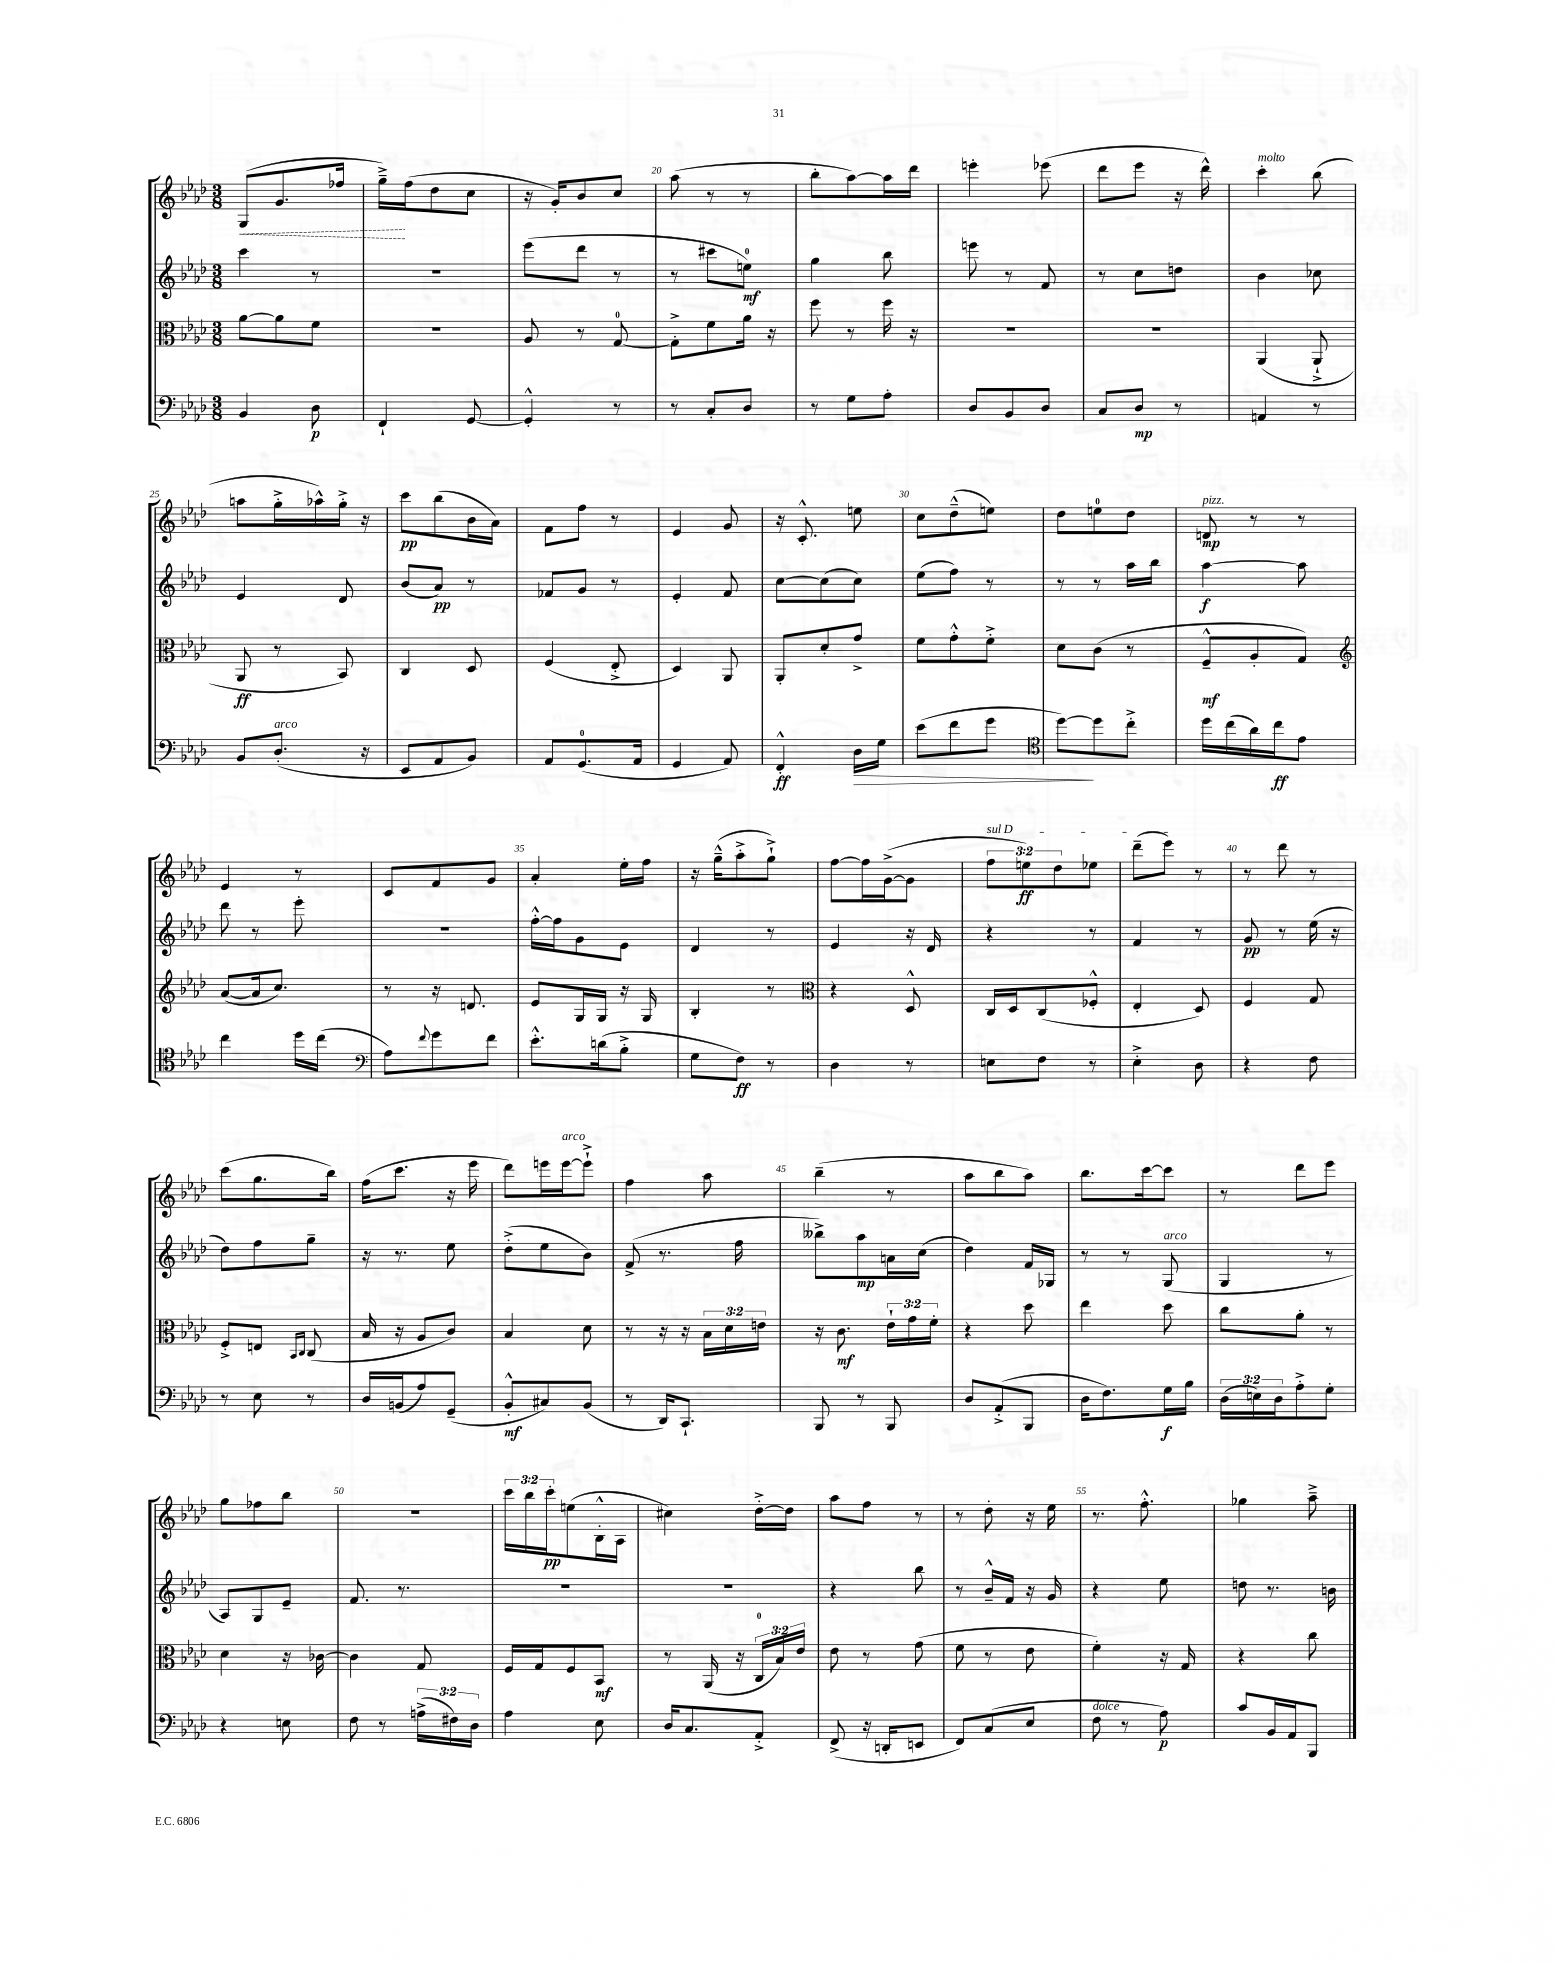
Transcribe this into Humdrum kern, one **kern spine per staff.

**kern	**dynam	**kern	**dynam	**kern	**dynam	**kern	**dynam
*part4	*part4	*part3	*part3	*part2	*part2	*part1	*part1
*staff4	*staff4	*staff3	*staff3	*staff2	*staff2	*staff1	*staff1
*clefF4	*	*clefC3	*	*clefG2	*	*clefG2	*
*k[b-e-a-d-]	*	*k[b-e-a-d-]	*	*k[b-e-a-d-]	*	*k[b-e-a-d-]	*
*M3/8	*	*M3/8	*	*M3/8	*	*M3/8	*
=17	=17	=17	=17	=17	=17	=17	=17
!	!	!	!	!	!	!	!LO:HP:b
4BB-/	.	[8a-\L	.	4ccc\	.	(8G/L	<
.	.	8a-\]	.	.	.	8.g/	.
8D-\	p	8f\J	.	8r	.	.	.
.	.	.	.	.	.	16ff-X/Jk	.
=18	=18	=18	=18	=18	=18	=18	=18
4FF`/	.	4.r	.	4.r	.	16gg~^\LL)	.
.	.	.	.	.	.	(16ff\J	[
.	.	.	.	.	.	8dd-\	.
[8GG/	.	.	.	.	.	8cc\J	.
=19	=19	=19	=19	=19	=19	=19	=19
4GG'^^/]	.	8A-/	.	(8eee-\L	.	16r	.
.	.	.	.	.	.	16g'/KL)	.
.	.	8r	.	8ddd-\J	.	8b-/	.
8r	.	[8G/	.	8r	.	8cc/J	.
=20	=20	=20	=20	=20	=20	=20	=20
8r	.	8G'^\L]	.	8r	.	(8aa-\	.
8C'/L	.	8f\	.	8ccc#X\L	.	8r	.
8D-/J	.	16a-\Jk	.	8een\J)	mf	8r	.
.	.	16r	.	.	.	.	.
=21	=21	=21	=21	=21	=21	=21	=21
8r	.	8ff\	.	4gg\	.	8bb-'\L	.
8G\L	.	8r	.	.	.	[8aa-\)	.
8A-'\J	.	16ff\	.	8bb-\	.	16aa-\L]	.
.	.	16r	.	.	.	16ddd-\JJ	.
=22	=22	=22	=22	=22	=22	=22	=22
8D-/L	.	4.r	.	8eeen\	.	4eeen'\	.
8BB-/	.	.	.	8r	.	.	.
8D-/J	.	.	.	8f/	.	(8eee-X\	.
=23	=23	=23	=23	=23	=23	=23	=23
8C/L	.	4.r	.	8r	.	8ddd-\L	.
8D-/J	mp	.	.	8cc\L	.	8eee-\J	.
8r	.	.	.	8ddn\J	.	16r	.
.	.	.	.	.	.	16ddd-^^\)	.
=24	=24	=24	=24	=24	=24	=24	=24
!	!	!	!	!	!	!LO:TX:a:i:t=molto	!
4AAn/	.	(4AA-/	.	4b-\	.	4ccc'\	.
8r	.	8AA-`^/	.	8cc-X\	.	(8bb-\	.
!!LO:LB:g=z
=25	=25	=25	=25	=25	=25	=25	=25
8BB-/L	.	8AA-/	ff	4e-/	.	8aan\L	.
!LO:TX:a:i:t=arco	!	!	!	!	!	!	!
(8.D-'/J	.	8r	.	.	.	16gg'^\L	.
.	.	.	.	.	.	16aa-X^^\)	.
.	.	8BB-/)	.	8d-/	.	16gg'^\JJ	.
16r	.	.	.	.	.	16r	.
=26	=26	=26	=26	=26	=26	=26	=26
8EE-/L	.	4C/	.	(8b-/L	.	8ccc\L	pp
8AA-/	.	.	.	8a-/J)	pp	(8bb-\	.
8BB-/J)	.	8D-/	.	8r	.	16b-\L	.
.	.	.	.	.	.	16a-\JJ)	.
=27	=27	=27	=27	=27	=27	=27	=27
8AA-/L	.	(4F/	.	8f-X/L	.	8f\L	.
(8.GG/	.	.	.	8g/J	.	8ff\J	.
.	.	8E-'^/	.	8r	.	8r	.
16AA-/Jk	.	.	.	.	.	.	.
=28	=28	=28	=28	=28	=28	=28	=28
4GG/	.	4D-/)	.	4e-'/	.	4e-/	.
8AA-/)	.	8AA-/	.	8f/	.	8g/	.
=29	=29	=29	=29	=29	=29	=29	=29
4FF'^^/	ff	8AA-'/L	.	[8cc\L	.	16r	.
.	.	.	.	.	.	8.c'^^/	.
.	.	8d-'/	.	(8cc\]	.	.	.
!	!LO:HP:b	!	!	!	!	!	!
16D-\LL	>	8g^/J	.	8cc\J)	.	8een\	.
16G\JJ	.	.	.	.	.	.	.
=30	=30	=30	=30	=30	=30	=30	=30
(8e-\L	.	8f\L	.	(8ee-\L	.	8cc\L	.
8f\	.	8g'^^\	.	8ff\J)	.	(8dd-~^^\	.
8g\J	.	8f'^\J	.	8r	.	8een\J)	.
=31	=31	=31	=31	=31	=31	=31	=31
*clefC4	*	*	*	*	*	*	*
[8dd-\L)	.	8d-\L	.	8r	.	8dd-\L	.
8dd-\]	]	(8c\J	.	8r	.	8een\	.
8cc'^\J	.	8r	.	16aa-\LL	.	8dd-\J	.
.	.	.	.	16bb-\JJ	.	.	.
=32	=32	=32	=32	=32	=32	=32	=32
!	!	!	!	!	!	!LO:TX:a:i:t=pizz.	!
16dd-\LL	.	8F~^^/L	mf	[4aa-\	f	8dn/	mp
(16cc\	.	.	.	.	.	.	.
16a-\)	.	8A-'/	.	.	.	8r	.
16cc\J	ff	.	.	.	.	.	.
8e-\J	.	8G/J)	.	8aa-\]	.	8r	.
!!LO:LB:g=z
=33	=33	=33	=33	=33	=33	=33	=33
*	*	*clefG2	*	*	*	*	*
4cc\	.	([8a-/L	.	8ddd-\	.	4e-/	.
.	.	16a-/k]	.	8r	.	.	.
.	.	8.cc/J)	.	.	.	.	.
16dd-\LL	.	.	.	8eee-'\	.	8r	.
(16cc\JJ	.	.	.	.	.	.	.
=34	=34	=34	=34	=34	=34	=34	=34
*clefF4	*	*	*	*	*	*	*
8A-\L)	.	8r	.	4.r	.	8c/L	.
8qqf/	.	.	.	.	.	.	.
8g\	.	16r	.	.	.	8f/	.
.	.	8.dn/	.	.	.	.	.
8f\J	.	.	.	.	.	8g/J	.
=35	=35	=35	=35	=35	=35	=35	=35
8.e-'^^\L	.	8e-/L	.	[16ff'^^\LL	.	4a-'/	.
.	.	.	.	16ff\J]	.	.	.
.	.	16G/L	.	8g\	.	.	.
(16dn\k	.	16G/JJ	.	.	.	.	.
8B-'^\J	.	16r	.	8e-\J	.	16ee-'\LL	.
.	.	16G/	.	.	.	16ff\JJ	.
=36	=36	=36	=36	=36	=36	=36	=36
8G\L	.	4B-'/	.	4d-/	.	16r	.
.	.	.	.	.	.	(16gg~^^\KL	.
8F\J)	ff	.	.	.	.	8aa-'^\	.
8r	.	8r	.	8r	.	8gg`^\J)	.
=37	=37	=37	=37	=37	=37	=37	=37
*	*	*clefC3	*	*	*	*	*
4D-\	.	4r	.	4e-/	.	[8ff\L	.
.	.	.	.	.	.	16ff\L]	.
.	.	.	.	.	.	([16g^\J	.
8r	.	8D-^^/	.	16r	.	8g\J]	.
.	.	.	.	16d-/	.	.	.
=38	=38	=38	=38	=38	=38	=38	=38
!	!	!	!	!	!	!LO:TX:a:i:t=sul D	!
8En\L	.	16C/LL	.	4r	.	12ff\L	.
.	.	16D-/J	.	.	.	.	.
.	.	.	.	.	.	12een\)	ff
8F\J	.	(8C/	.	.	.	.	.
.	.	.	.	.	.	12dd-\	.
8r	.	8F-X'^^/J	.	8r	.	8ee-X\J	.
=39	=39	=39	=39	=39	=39	=39	=39
4E-'^\	.	4E-'/	.	4f/	.	(8ddd-~\L	.
.	.	.	.	.	.	8eee-\J)	.
8D-\	.	8D-/)	.	8r	.	8r	.
=40	=40	=40	=40	=40	=40	=40	=40
4r	.	4F/	.	8g/	pp	8r	.
.	.	.	.	8r	.	8ddd-\	.
8F\	.	8G/	.	(16ee-\	.	8r	.
.	.	.	.	16r	.	.	.
!!LO:LB:g=z
=41	=41	=41	=41	=41	=41	=41	=41
8r	.	8F'^/L	.	8dd-\L)	.	(8ccc\L	.
8E-\	.	8En/J	.	8ff\	.	8.gg\	.
.	.	16qqBB-/LL	.	.	.	.	.
.	.	16qqC/JJ	.	.	.	.	.
8r	.	(8C/	.	8gg~\J	.	.	.
.	.	.	.	.	.	16bb-\Jk)	.
=42	=42	=42	=42	=42	=42	=42	=42
16D-/LL	.	16B-/	.	16r	.	(16ff\KL	.
(16BBn/J	.	16r	.	8.r	.	8.ccc\J	.
8A-/)	.	8A-/L	.	.	.	.	.
(8GG~/J	.	8c/J)	.	8ee-\	.	16r	.
.	.	.	.	.	.	16eee-\	.
=43	=43	=43	=43	=43	=43	=43	=43
8BB-'^^/L	mf	4B-/	.	(8dd-'^\L	.	8ddd-\L)	.
8C#X/)	.	.	.	8ee-\	.	16eeen\L	.
!	!	!	!	!	!	!LO:TX:a:i:t=arco	!
.	.	.	.	.	.	[16eee\J	.
(8BB-/J	.	8d-\	.	8b-\J)	.	8eee`^\J]	.
=44	=44	=44	=44	=44	=44	=44	=44
8r	.	8r	.	(8f^/	.	4ff\	.
16DD-/KL)	.	16r	.	8.r	.	.	.
8.CC`/J	.	16r	.	.	.	.	.
.	.	24B-\LL	.	.	.	8aa-\	.
.	.	24d-\	.	.	.	.	.
.	.	.	.	16ff\	.	.	.
.	.	24en\JJ	.	.	.	.	.
=45	=45	=45	=45	=45	=45	=45	=45
8BBB-/	.	16r	.	8bb--X^\L)	.	(4bb-~\	.
.	.	8.c\	mf	.	.	.	.
8r	.	.	.	8aa-\	mp	.	.
8BBB-/	.	24e-`\LL	.	16an\L	.	8r	.
.	.	24g\	.	.	.	.	.
.	.	.	.	(16cc\JJ	.	.	.
.	.	24f'\JJ	.	.	.	.	.
=46	=46	=46	=46	=46	=46	=46	=46
8D-/L	.	4r	.	4dd-\)	.	8aa-\L	.
(8AA-'^/	.	.	.	.	.	8bb-\	.
8BBB-/J	.	8dd-\	.	16f/LL	.	8aa-\J)	.
.	.	.	.	16G-X/JJ	.	.	.
=47	=47	=47	=47	=47	=47	=47	=47
16D-\KL	.	4ee-\	.	8r	.	8.bb-\L	.
8.F\)	.	.	.	.	.	.	.
.	.	.	.	8r	.	.	.
.	.	.	.	.	.	[16ccc\k	.
!	!	!	!	!LO:TX:a:i:t=arco	!	!	!
16G\L	f	8dd-\	.	(8G/	.	8ccc\J]	.
16B-\JJ	.	.	.	.	.	.	.
=48	=48	=48	=48	=48	=48	=48	=48
(24D-\LL	.	8cc\L	.	4G/	.	8r	.
24En\)	.	.	.	.	.	.	.
24D-\J	.	.	.	.	.	.	.
8A-'^\	.	8a-'\J	.	.	.	8ddd-\L	.
8G'\J	.	8r	.	8r	.	8eee-\J	.
!!LO:LB:g=z
=49	=49	=49	=49	=49	=49	=49	=49
4r	.	4d-\	.	8A-/L)	.	8gg\L	.
.	.	.	.	8G/	.	8ff-X\	.
8En\	.	16r	.	8e-~/J	.	8bb-\J	.
.	.	[16c-X\	.	.	.	.	.
=50	=50	=50	=50	=50	=50	=50	=50
8F\	.	4c-\]	.	8.f/	.	4.r	.
8r	.	.	.	.	.	.	.
.	.	.	.	8.r	.	.	.
(24An^\LL	.	8G/	.	.	.	.	.
24F#X\)	.	.	.	.	.	.	.
24D-\JJ	.	.	.	.	.	.	.
=51	=51	=51	=51	=51	=51	=51	=51
4A-\	.	16F/LL	.	4.r	.	24ccc\LL	.
.	.	.	.	.	.	24bb-\	.
.	.	16G/J	.	.	.	.	.
.	.	.	.	.	.	24ccc'\J	pp
.	.	8F/	.	.	.	(8een\	.
8E-\	.	8BB-/J	mf	.	.	16B-'^^\L	.
.	.	.	.	.	.	16A-\JJ	.
=52	=52	=52	=52	=52	=52	=52	=52
16D-/KL	.	8r	.	4.r	.	4cc#X\)	.
8.C/	.	.	.	.	.	.	.
.	.	(16AA-/	.	.	.	.	.
.	.	16r	.	.	.	.	.
8AA-'^/J	.	24C/LL	.	.	.	[16dd-'^\LL	.
.	.	24B-/)	.	.	.	.	.
.	.	.	.	.	.	16dd-\JJ]	.
.	.	24e-/JJ	.	.	.	.	.
=53	=53	=53	=53	=53	=53	=53	=53
(8FF^/	.	8e-\	.	4r	.	8aa-\L	.
16r	.	8r	.	.	.	8ff\J	.
16DDn'/KL	.	.	.	.	.	.	.
8EEn/J	.	(8g\	.	8bb-\	.	8r	.
=54	=54	=54	=54	=54	=54	=54	=54
8FF/L)	.	8f\	.	8r	.	8r	.
(8C/	.	8r	.	16b-~^^/LL	.	8dd-'\	.
.	.	.	.	16f/JJ	.	.	.
8E-/J	.	8e-\	.	16r	.	16r	.
.	.	.	.	16g/	.	16ee-\	.
=55	=55	=55	=55	=55	=55	=55	=55
!LO:TX:a:i:t=dolce	!	!	!	!	!	!	!
8F\	.	4f'\)	.	4r	.	8.r	.
8r	.	.	.	.	.	.	.
.	.	.	.	.	.	8.ff'^^\	.
8A-\)	p	16r	.	8ee-\	.	.	.
.	.	16G/	.	.	.	.	.
=56	=56	=56	=56	=56	=56	=56	=56
8c/L	.	4r	.	8ddn\	.	4gg-X\	.
16BB-/L	.	.	.	8.r	.	.	.
16AA-/J	.	.	.	.	.	.	.
8BBB-/J	.	8cc\	.	.	.	8aa-~^\	.
.	.	.	.	16bn\	.	.	.
==	==	==	==	==	==	==	==
*-	*-	*-	*-	*-	*-	*-	*-
